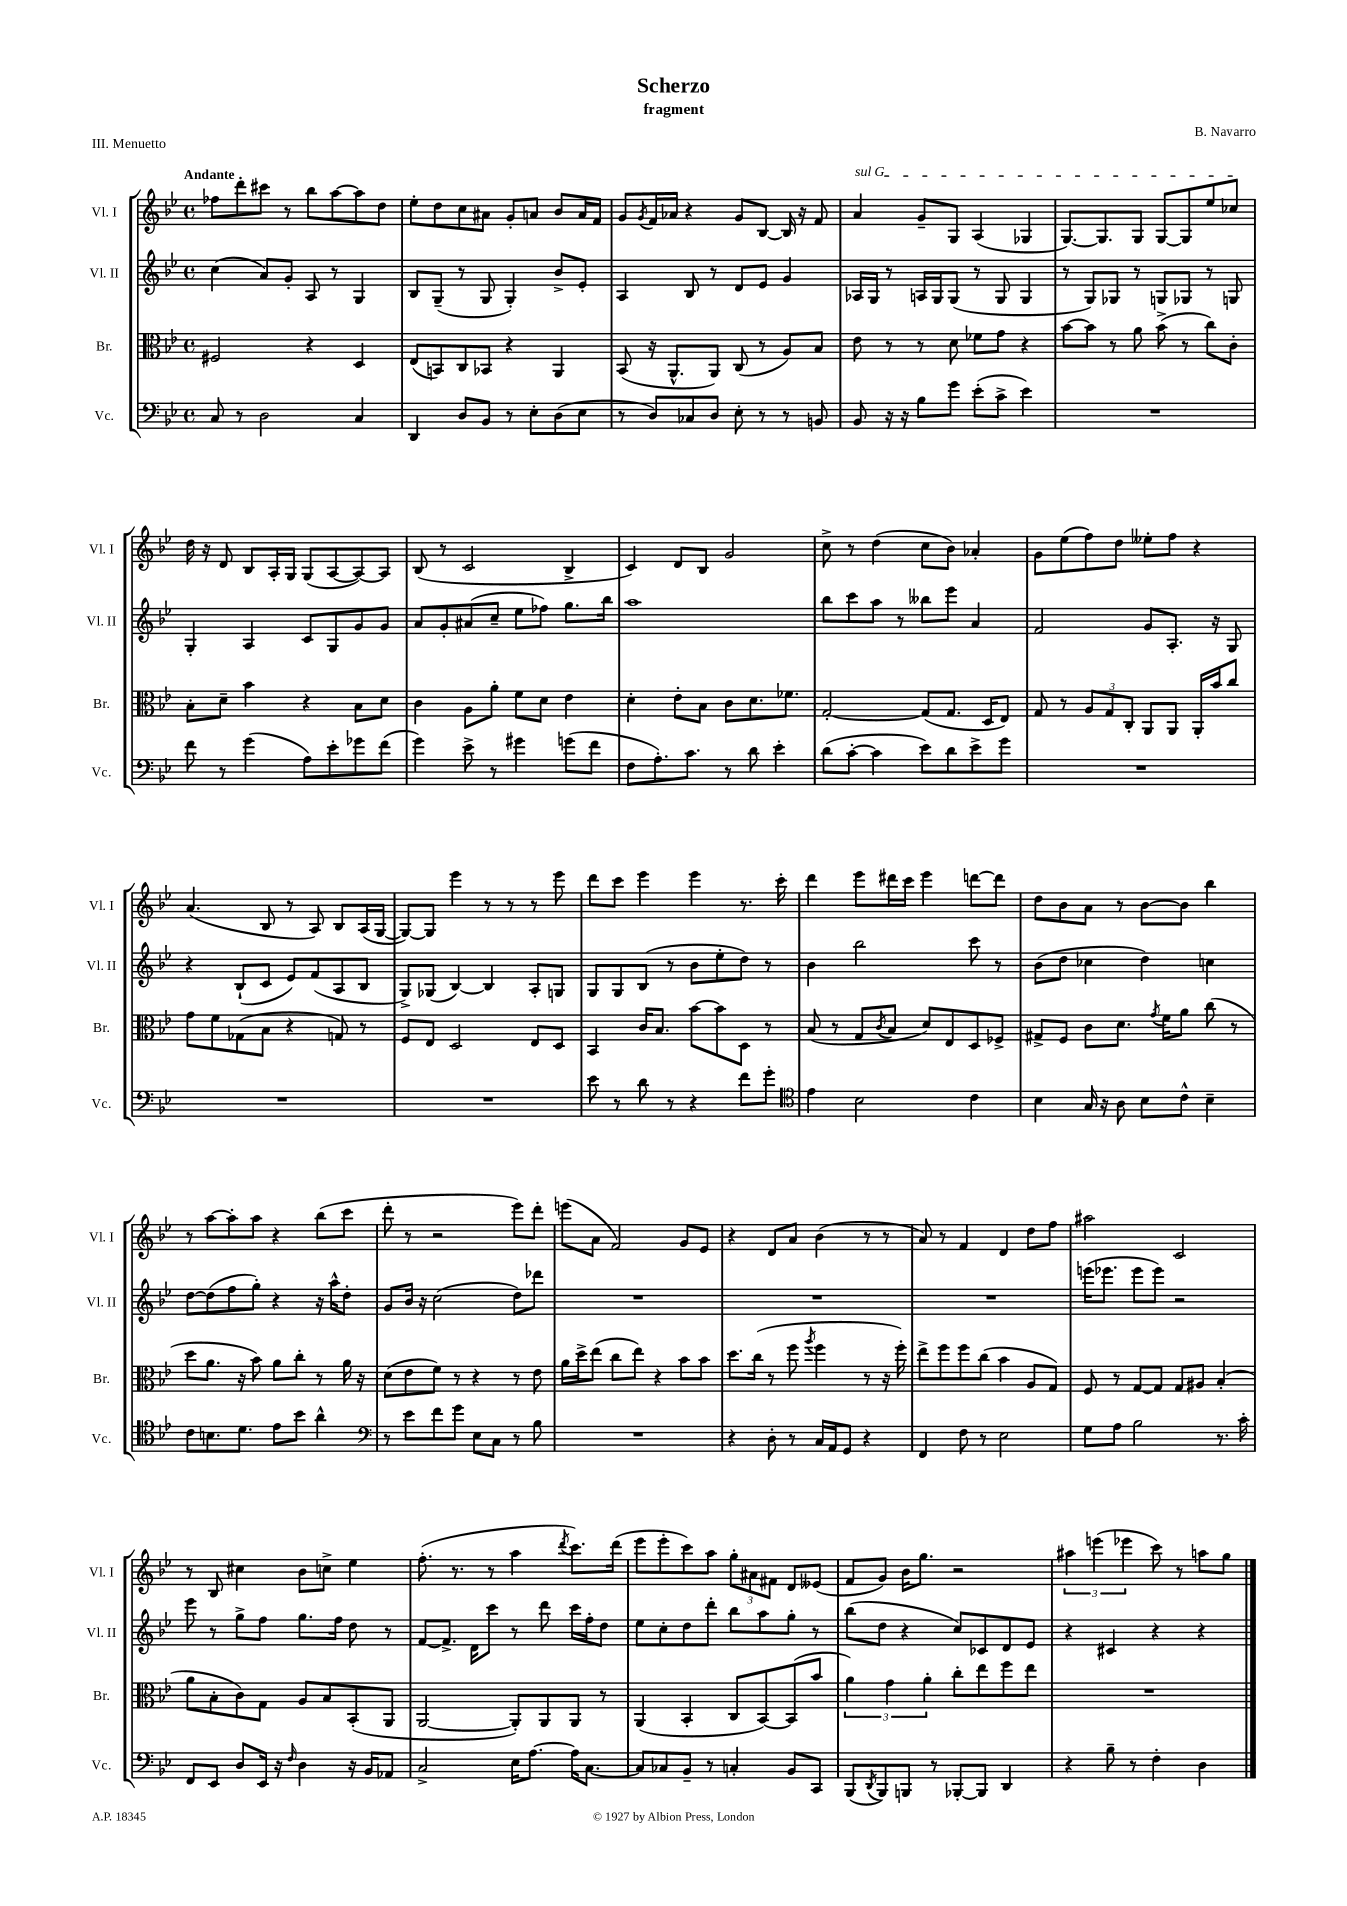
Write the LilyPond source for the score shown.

\header { title = "Scherzo" composer = "B. Navarro" subtitle = "fragment" piece = "III. Menuetto" }
<<
\new StaffGroup <<
\new Staff = "s0" \with { instrumentName = "Vl. I" shortInstrumentName = "Vl. I" } {
    \clef treble \key bes \major \defaultTimeSignature \time 4/4 \tempo "Andante"
    fes''8 d'''8-. cis'''8 r8 bes''8 a''8~ a''8 d''8 |
    ees''8-. d''8 c''8 ais'8 g'8-. a'8 bes'8 a'16 f'16 |
    g'8 \acciaccatura { g'8 } f'16 aes'16 r4 g'8 bes8~ bes16 r16 f'8 |
    \once \override TextSpanner.bound-details.left.text = \markup { \italic "sul G" } a'4\startTextSpan g'8-- g8 a4( ges4 |
    g8.~) g8. g8 g8~ g8 ees''8 ces''8\stopTextSpan |
    d''16 r16 d'8 bes8 a16-. g16 g8( a8~ a8~) a8 |
    bes8( r8 c'2 bes4-> |
    c'4) d'8 bes8 g'2 |
    c''8-> r8 d''4( c''8 bes'8) aes'4-. |
    g'8 ees''8( f''8) d''8 eeses''8-. f''8 r4 |
    a'4.( bes8 r8 a8) bes8 a16( g16~ |
    g8~) g8 ees'''4 r8 r8 r8 ees'''8 |
    d'''8 c'''8 ees'''4 ees'''4 r8. c'''16-. |
    d'''4 ees'''8 dis'''16 c'''16 ees'''4 d'''8~ d'''8 |
    d''8 bes'8 a'8 r8 bes'8~ bes'8 bes''4 |
    r8 a''8~ a''8-. a''8 r4 bes''8( c'''8 |
    d'''8-. r8 r2 ees'''8) d'''8-. |
    e'''8( a'8 f'2) g'8 ees'8 |
    r4 d'8 a'8 bes'4( r8 r8 |
    a'8) r8 f'4 d'4 d''8 f''8 |
    ais''2 c'2 |
    r8 bes8 cis''4 bes'8 c''8-> ees''4 |
    f''8.-.( r8. r8 a''4 \acciaccatura { d'''8 } c'''8.) d'''16( |
    ees'''8 ees'''8-. c'''8) a''8 \tuplet 3/2 { g''8-. ais'8 fis'8 } d'8 eeses'8( |
    f'8 g'8) bes'16 g''8. r2 |
    \tuplet 3/2 { ais''4 e'''4( ees'''4 } c'''8) r8 a''8 g''8 \bar "|." |
}
\new Staff = "s1" \with { instrumentName = "Vl. II" shortInstrumentName = "Vl. II" } {
    \clef treble \key bes \major \defaultTimeSignature \time 4/4
    c''4( a'8) g'8-. a8 r8 g4 |
    bes8 g8--( r8 g8 g4-.) bes'8-> ees'8-. |
    a4 bes8 r8 d'8 ees'8 g'4 |
    aes16 g16 r8 a16 g16 g8( r8 g8 g4 |
    r8 g8) ges8 r8 g8 ges8 r8 g8 |
    g4-. a4 c'8 g8 g'8 g'8 |
    a'8 g'8-. ais'8( c''8-- ees''8 fes''8) g''8. bes''16 |
    a''1 |
    bes''8 c'''8 a''8 r8 beses''8 ees'''8 a'4 |
    f'2 g'8 a8.-. r16 g8 |
    r4 bes8-!( c'8 ees'8) f'8( a8 bes8 |
    g8->) ges8( bes4~) bes4 a8-. g8 |
    g8 g8 bes8( r8 bes'8 ees''8-. d''8) r8 |
    bes'4 bes''2 c'''8 r8 |
    bes'8( d''8 ces''4 d''4) c''4 |
    d''8~ d''8( f''8 g''8-.) r4 r16 a''16-^ d''8-. |
    g'8 bes'16 r16 c''2( d''8) des'''8 |
    R1 |
    R1 |
    R1 |
    e'''16( ees'''8. ees'''8 ees'''8) r2 |
    ees'''8 r8 g''8-> f''8 g''8. f''16 d''8 r8 |
    f'8~ f'8.-> d'16 c'''8 r8 d'''8 c'''16 f''16-. d''8 |
    ees''8 c''8-. d''8 d'''8-. bes''8 a''8 g''8-. r8 |
    bes''8( d''8 r4 c''8) ces'8 d'8 ees'8 |
    r4 cis'4 r4 r4 \bar "|." |
}
\new Staff = "s2" \with { instrumentName = "Br." shortInstrumentName = "Br." } {
    \clef alto \key bes \major \defaultTimeSignature \time 4/4
    fis2 r4 d4 |
    ees8( b,8) c8 bes,8 r4 a,4 |
    bes,8( r16 a,8.-^ a,8) c8( r8 a8) bes8 |
    ees'8 r8 r8 d'8 fes'8 g'8 r4 |
    bes'8~ bes'8 r8 a'8 bes'8->( r8 c''8) c'8-. |
    bes8-. d'8-- bes'4 r4 bes8 d'8 |
    c'4 a8 a'8-. f'8 d'8 ees'4 |
    d'4-. ees'8-. bes8 c'8 d'8. fes'8. |
    g2~-. g8( g8. d16 ees8) |
    g8 r8 \tuplet 3/2 { a8 g8 c8-. } a,8 a,8 a,16-. bes'16 c''8 |
    g'8 f'8 ges8( bes8 r4 g8) r8 |
    f8 ees8 d2 ees8 d8 |
    bes,4 c'16 bes8. bes'8~ bes'8 d8 r8 |
    bes8( r8 g8 \acciaccatura { c'8 } bes8 d'8) ees8 d8 fes8-> |
    gis8-> f8 c'8 d'8. \acciaccatura { g'8 } f'16 a'8 c''8( r8 |
    d''8 a'8. r16 bes'8) a'8 c''8-. r8 a'16 r16 |
    d'8( ees'8 f'8) r8 r4 r8 ees'8 |
    a'16 d''16-> ees''8( c''8 ees''8) r4 bes'8 bes'8 |
    d''8. c''16( r8 f''8 \acciaccatura { a''8 } f''4 r8 r16 f''16-.) |
    ees''8-> f''8 f''8 c''8( bes'4 a8 g8) |
    f8 r8 g8~ g8 g8 ais8 bes4-.( |
    a'8 bes8-. c'8) g8 a8 bes8 bes,8-.( a,8 |
    a,2~ a,8-.) a,8 a,8 r8 |
    a,4( bes,4-. c8 bes,8~) bes,8( bes'8 |
    \tuplet 3/2 { a'4) g'4 a'4-. } c''8-. ees''8 f''8 ees''8 |
    R1 \bar "|." |
}
\new Staff = "s3" \with { instrumentName = "Vc." shortInstrumentName = "Vc." } {
    \clef bass \key bes \major \defaultTimeSignature \time 4/4
    c8 r8 d2 c4 |
    d,4 d8 bes,8 r8 ees8-. d8( ees8 |
    r8 d8) ces8 d8 ees8-. r8 r8 b,8 |
    bes,8 r16 r16 bes8 g'8 ees'8-.( c'8-> ees'4) |
    R1 |
    f'8 r8 g'4( a8) ees'8-. ges'8 f'8( |
    g'4) ees'8-> r8 gis'4 g'8( f'8 |
    f8 a8.-.) c'8. r8 d'8 ees'4-. |
    d'8( c'8~-. c'4 ees'8) d'8 ees'8-> g'8 |
    R1 |
    R1 |
    R1 |
    ees'8 r8 d'8 r8 r4 f'8 g'8-. |
    \clef tenor ees'4 bes2 c'4 |
    bes4 g16 r16 a8 bes8 c'8-^ bes4-- |
    c'8 b8. d'8. ees'8 bes'8 a'4-^ |
    \clef bass r8 ees'8 f'8 g'8 ees8 c8 r8 bes8 |
    R1 |
    r4 d8-. r8 c16 a,16 g,8 r4 |
    f,4 f8 r8 ees2 |
    g8 a8 bes2 r8. c'16-. |
    f,8 ees,8 d8 ees,16 r16 \grace { f16 } d4 r16 bes,16 aes,8 |
    c2-> ees16 a8.~ a16 c8.~ |
    c8 ces8 bes,8-- r8 c4-. bes,8 c,8 |
    bes,,8( \acciaccatura { d,8 } bes,,8) b,,8 r8 bes,,8~-. bes,,8 d,4 |
    r4 bes8-- r8 f4-. d4 \bar "|." |
}
>>
>>
\layout { \context { \Score \remove "Bar_number_engraver" } }
